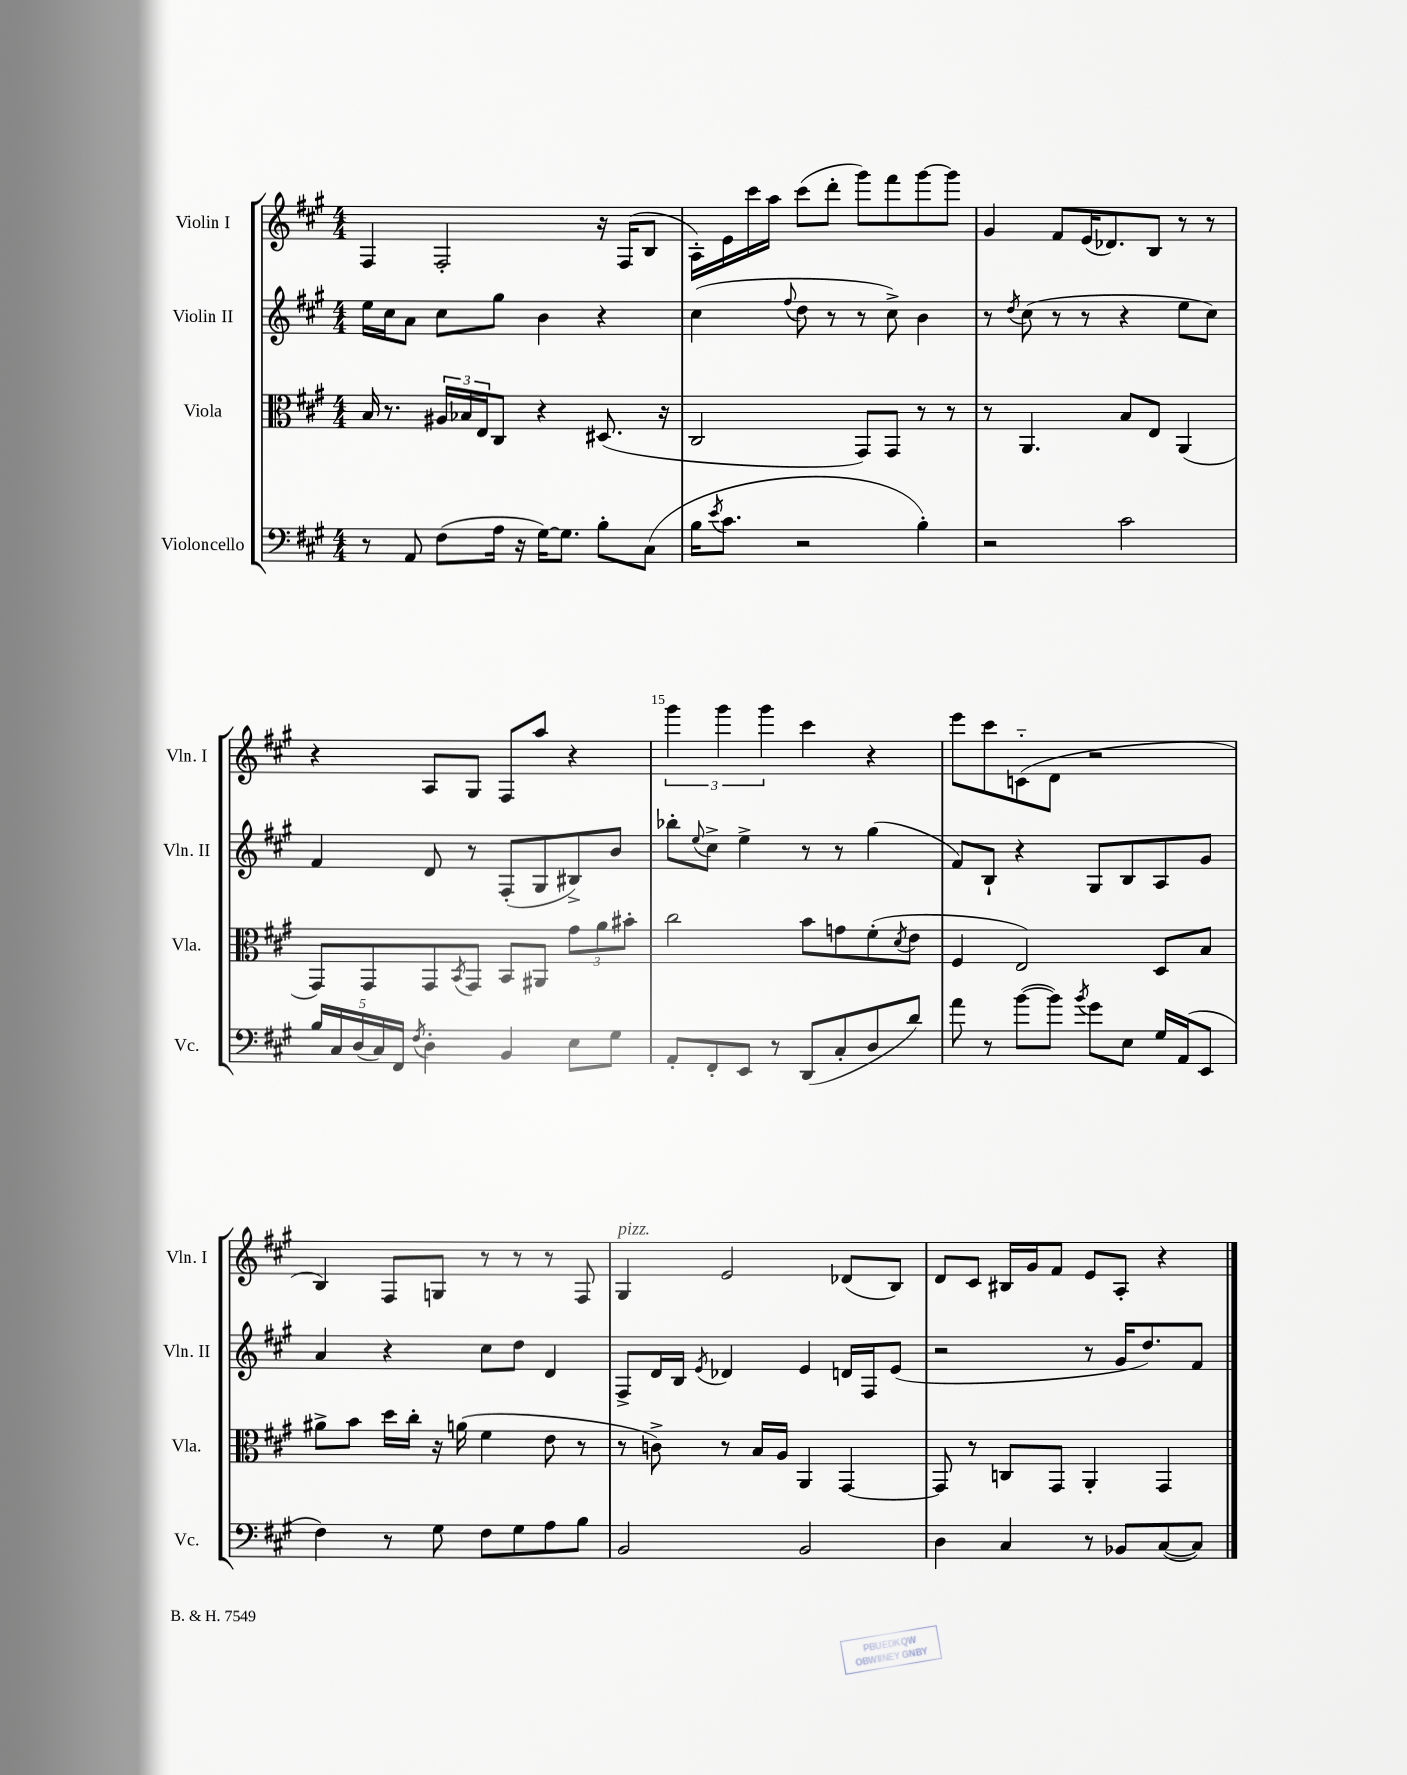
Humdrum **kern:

**kern	**kern	**kern	**kern
*part4	*part3	*part2	*part1
*staff4	*staff3	*staff2	*staff1
*I"Violoncello	*I"Viola	*I"Violin II	*I"Violin I
*I'Vc.	*I'Vla.	*I'Vln. II	*I'Vln. I
*clefF4	*clefC3	*clefG2	*clefG2
*k[f#c#g#]	*k[f#c#g#]	*k[f#c#g#]	*k[f#c#g#]
*M4/4	*M4/4	*M4/4	*M4/4
=11	=11	=11	=11
8r	16B/	16ee\LL	4F#/
.	8.r	16cc#\J	.
8AA/	.	8a\J	.
(8F#\L	24A#X/LL	8cc#\L	2F#'/
.	24B-X/	.	.
.	24E/J	.	.
16A\Jk	8C#/J	8gg#\J	.
16r	.	.	.
[16G#\KL)	4r	4b\	.
8.G#\J]	.	.	.
8B'\L	(8.D#X/	4r	16r
.	.	.	(16F#/KL
(8C#\J	.	.	8B/J
.	16r	.	.
=12	=12	=12	=12
16B\KL	2C#/	(4cc#\	16A'\LL)
8qe/	.	.	.
8.c#\J	.	.	16e\
.	.	.	16ccc#\
.	.	.	16aa\JJ
.	.	8qqff#/	.
2r	.	8dd\	(8ccc#\L
.	.	8r	8ddd'\J
.	8GG#/L)	8r	8ggg#\L)
.	8GG#/J	8cc#^\)	8fff#\
4B'\)	8r	4b\	[8ggg#\
.	8r	.	8ggg#\J]
=13	=13	=13	=13
2r	8r	8r	4g#/
.	.	8qdd/	.
.	4.AA/	(8cc#\	.
.	.	8r	8f#/L
.	.	8r	(16e/K
.	.	.	8.d-X/)
2c#\	8B/L	4r	.
.	8E/J	.	8B/J
.	(4AA/	8ee\L	8r
.	.	8cc#\J)	8r
!!LO:LB:g=z
=14	=14	=14	=14
20B/LL	8GG#/L)	4f#/	4r
20C#/	.	.	.
(20D/	.	.	.
.	8GG#/	.	.
20C#/)	.	.	.
20FF#/JJ	.	.	.
8qF#/	.	.	.
4D'\	8GG#/	8d/	8A/L
.	8qBB/	.	.
.	8GG#/J	8r	8G#/J
4BB/	8BB/L	(8F#'/L	8F#/L
.	8AA#X/J	8G#/	8aa/J
8E\L	12g#\L	8B#X^/)	4r
.	12a\	.	.
8G#\J	.	8b/J	.
.	12b#X'\J	.	.
=15	=15	=15	=15
8AA'/L	2cc#\	8bb-X'\L	6ggg#\
.	.	8qqee/	.
8FF#'/	.	8cc#^\J	.
.	.	.	6ggg#\
8EE/J	.	4ee^\	.
.	.	.	6ggg#\
8r	.	.	.
(8DD/L	8b\L	8r	4ccc#\
8C#'/	8gn\	8r	.
8D/	(8f#'\	(4gg#\	4r
.	8qd/	.	.
8d/J)	8e\J	.	.
=16	=16	=16	=16
8a\	4F#/	8f#/L)	8eee\L
8r	.	8B`/J	8ccc#\
([8b\L	2E/)	4r	(8cn\
8b\J])	.	.	8d\J
8qb/	.	.	.
8g#\L	.	8G#/L	2r
8E\J	.	8B/	.
16G#/LL	8D/L	8A/	.
(16AA/J	.	.	.
8EE/J	8B/J	8g#/J	.
!!LO:LB:g=z
=17	=17	=17	=17
4F#\)	8a#X^\L	4a/	4B/)
.	8b\J	.	.
8r	16dd\LL	4r	8F#/L
.	16cc#'\JJ	.	.
8G#\	16r	.	8Gn/J
.	(16an\	.	.
8F#\L	4f#\	8cc#\L	8r
8G#\	.	8dd\J	8r
8A\	8e\	4d/	8r
8B\J	8r	.	8F#/
=18	=18	=18	=18
!	!	!	!LO:TX:a:i:t=pizz.
2BB/	8r	8F#^/L	4G#/
.	8cn^\)	16d/L	.
.	.	16B/JJ	.
.	.	8qe/	.
.	8r	4d-X/	2e/
.	16B/LL	.	.
.	16A/JJ	.	.
2BB/	4AA/	4e/	.
.	[4GG#/	16dn/LL	(8d-X/L
.	.	16F#/J	.
.	.	(8e/J	8B/J)
=19	=19	=19	=19
4D\	8GG#/]	2r	8d/L
.	8r	.	8c#/J
4C#/	8Cn/L	.	16B#X/LL
.	.	.	16g#/J
.	8GG#/J	.	8f#/J
8r	4AA'/	8r	8e/L
8BB-X/L	.	16g#/KL	8A'/J
.	.	8.dd/)	.
([8C#/	4GG#/	.	4r
8C#/J])	.	8f#/J	.
==	==	==	==
*-	*-	*-	*-
